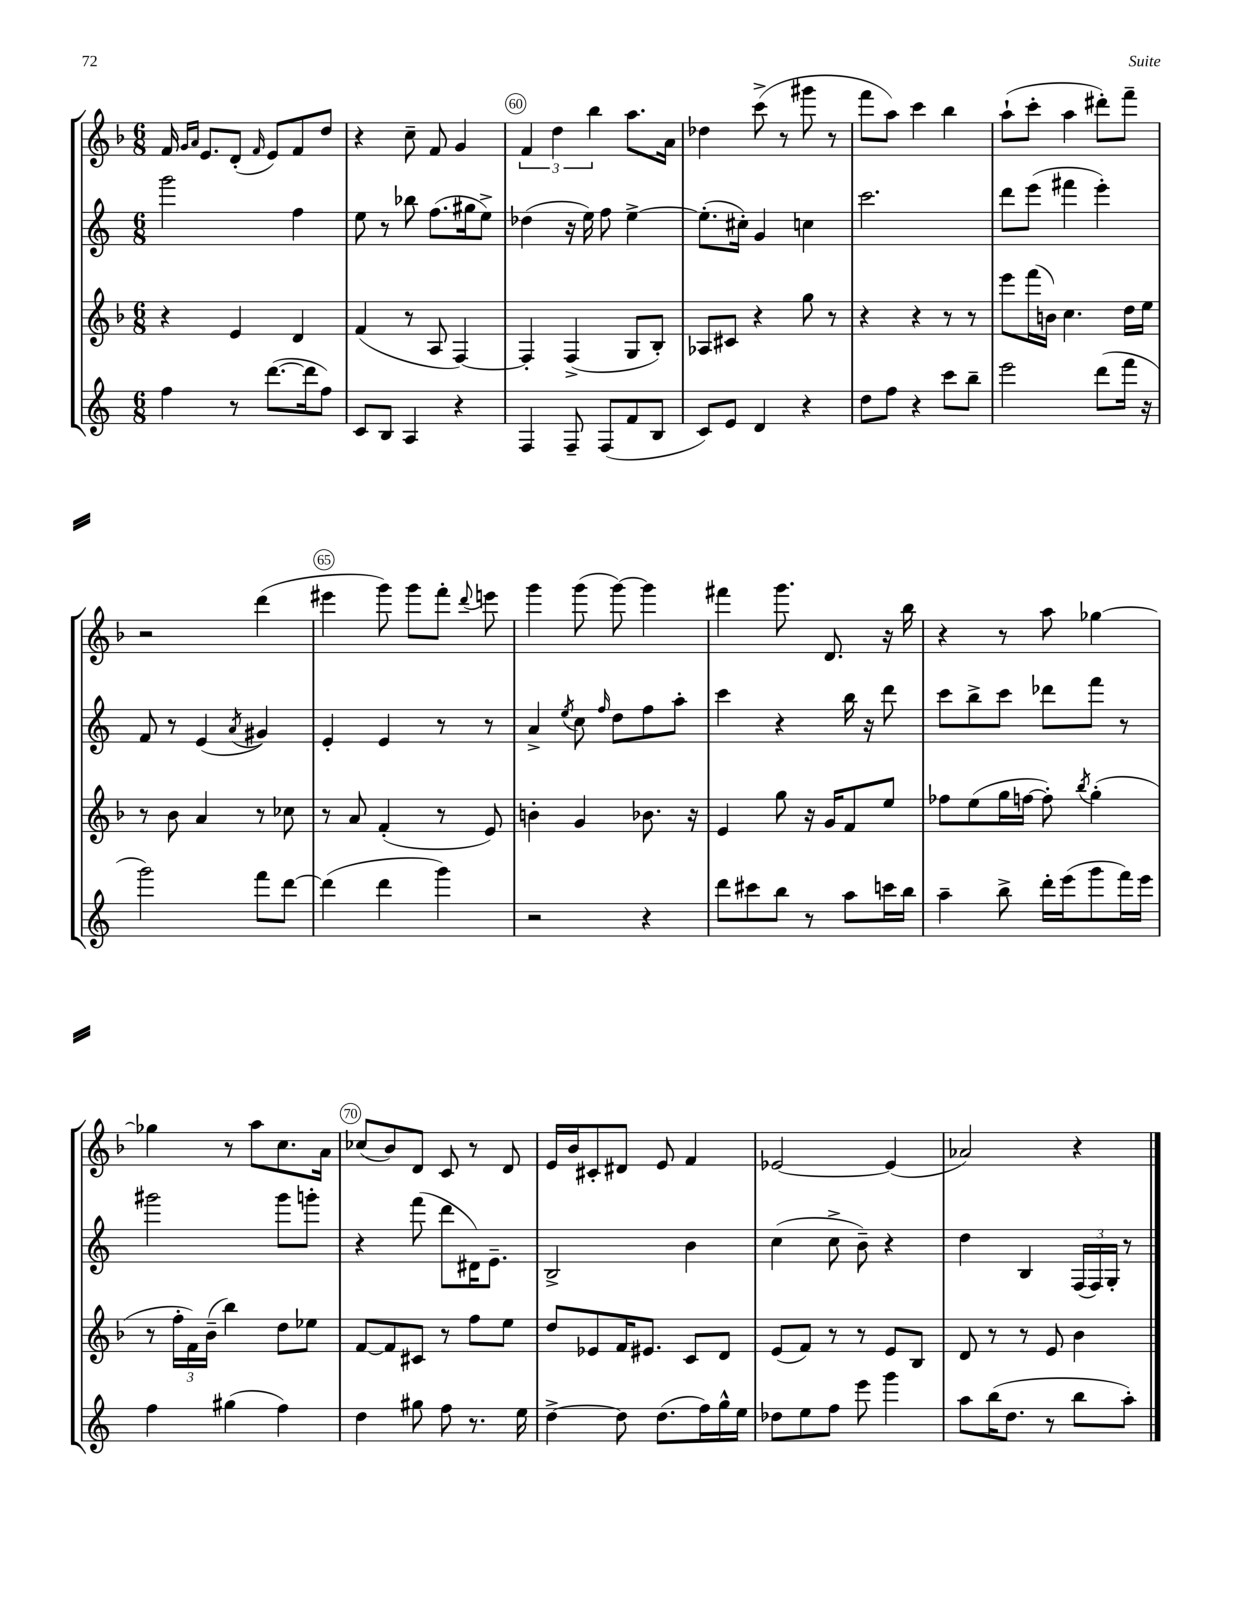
<<
\new StaffGroup <<
\new Staff = "s0" {
    \clef treble \key f \major \numericTimeSignature \time 6/8
    \autoBeamOff f'16 \grace { g'16[ a'16] } e'8.[ d'8]-.( \grace { f'16 } e'8[) f'8 d''8] |
    r4 c''8-- f'8 g'4 |
    \tuplet 3/2 { f'4 d''4 bes''4 } a''8.[ a'16] |
    des''4 c'''8->( r8 gis'''8 r8 |
    f'''8[ a''8]) c'''4 bes''4 |
    a''8[-!( c'''8]-. a''4 dis'''8[-.) f'''8]-- |
    r2 d'''4( |
    eis'''4 g'''8) g'''8[ f'''8]-. \appoggiatura { d'''8 } e'''8 |
    g'''4 g'''8( g'''8~) g'''4 |
    fis'''4 g'''8. d'8. r16 bes''16 |
    r4 r8 a''8 ges''4~ |
    ges''4 r8 a''8[ c''8. a'16] |
    ces''8[( bes'8) d'8] c'8 r8 d'8 |
    e'16[ bes'16 cis'8-. dis'8] e'8 f'4 |
    ees'2~ ees'4( |
    aes'2) r4 \bar "|." |
}
\new Staff = "s1" {
    \clef treble \key c \major \numericTimeSignature \time 6/8
    \autoBeamOff g'''2 f''4 |
    e''8 r8 bes''8 f''8.[( gis''16 e''8]->) |
    des''4( r16 e''16) f''8 e''4~-> |
    e''8.[-.( cis''16]-.) g'4 c''4 |
    c'''2. |
    d'''8[ e'''8]( fis'''4 e'''4-.) |
    f'8 r8 e'4( \acciaccatura { a'8 } gis'4) |
    e'4-. e'4 r8 r8 |
    a'4-> \acciaccatura { e''8 } c''8 \grace { f''16 } d''8[ f''8 a''8]-. |
    c'''4 r4 b''16 r16 d'''8 |
    c'''8[ b''8-> c'''8] des'''8[ f'''8] r8 |
    gis'''2 gis'''8[ g'''8]-. |
    r4 f'''8( d'''8[ dis'16) e'8.]-- |
    b2-> b'4 |
    c''4( c''8-> b'8--) r4 |
    d''4 b4 \tuplet 3/2 { f16[( f16) g16]-. } r8 \bar "|." |
}
\new Staff = "s2" {
    \clef treble \key f \major \numericTimeSignature \time 6/8
    \autoBeamOff r4 e'4 d'4 |
    f'4( r8 a8 f4~) |
    f4-. f4->( g8[ bes8]-.) |
    aes8[ cis'8] r4 g''8 r8 |
    r4 r4 r8 r8 |
    e'''8[ f'''16( b'16]) c''4. d''16[ e''16] |
    r8 bes'8 a'4 r8 ces''8 |
    r8 a'8 f'4-.( r8 e'8) |
    b'4-. g'4 bes'8. r16 |
    e'4 g''8 r16 g'16[ f'8 e''8] |
    fes''8[ e''8( g''16 f''16]~ f''8-.) \acciaccatura { bes''8 } g''4-.( |
    r8 \tuplet 3/2 { f''16[-. f'16) bes'16]--( } bes''4) d''8[ ees''8] |
    f'8[~ f'8 cis'8] r8 f''8[ e''8] |
    d''8[ ees'8 f'16 eis'8.] c'8[ d'8] |
    e'8[( f'8]) r8 r8 e'8[ bes8] |
    d'8 r8 r8 e'8 bes'4 \bar "|." |
}
\new Staff = "s3" {
    \clef treble \key c \major \numericTimeSignature \time 6/8
    \autoBeamOff f''4 r8 d'''8.[~( d'''16 f''8]) |
    c'8[ b8] a4 r4 |
    f4 f8-- f8[( f'8 b8] |
    c'8[) e'8] d'4 r4 |
    d''8[ f''8] r4 c'''8[ b''8]-- |
    e'''2 d'''8[( f'''16] r16 |
    g'''2) f'''8[ d'''8]~ |
    d'''4( d'''4 g'''4) |
    r2 r4 |
    d'''8[ cis'''8 b''8] r8 a''8[ c'''16 b''16] |
    a''4-- b''8-> d'''16[-. e'''16( g'''8 f'''16) e'''16] |
    f''4 gis''4( f''4) |
    d''4 gis''8 f''8 r8. e''16 |
    d''4~-> d''8 d''8.[( f''16) g''16-^ e''16] |
    des''8[ e''8 f''8] e'''8 g'''4 |
    a''8[ b''16( d''8.] r8 b''8[ a''8]-.) \bar "|." |
}
>>
>>
\layout { \context { \Score currentBarNumber = #58 \override BarNumber.break-visibility = ##(#f #t #t) barNumberVisibility = #(every-nth-bar-number-visible 5) \override BarNumber.stencil = #(make-stencil-circler 0.1 0.3 ly:text-interface::print) } }
